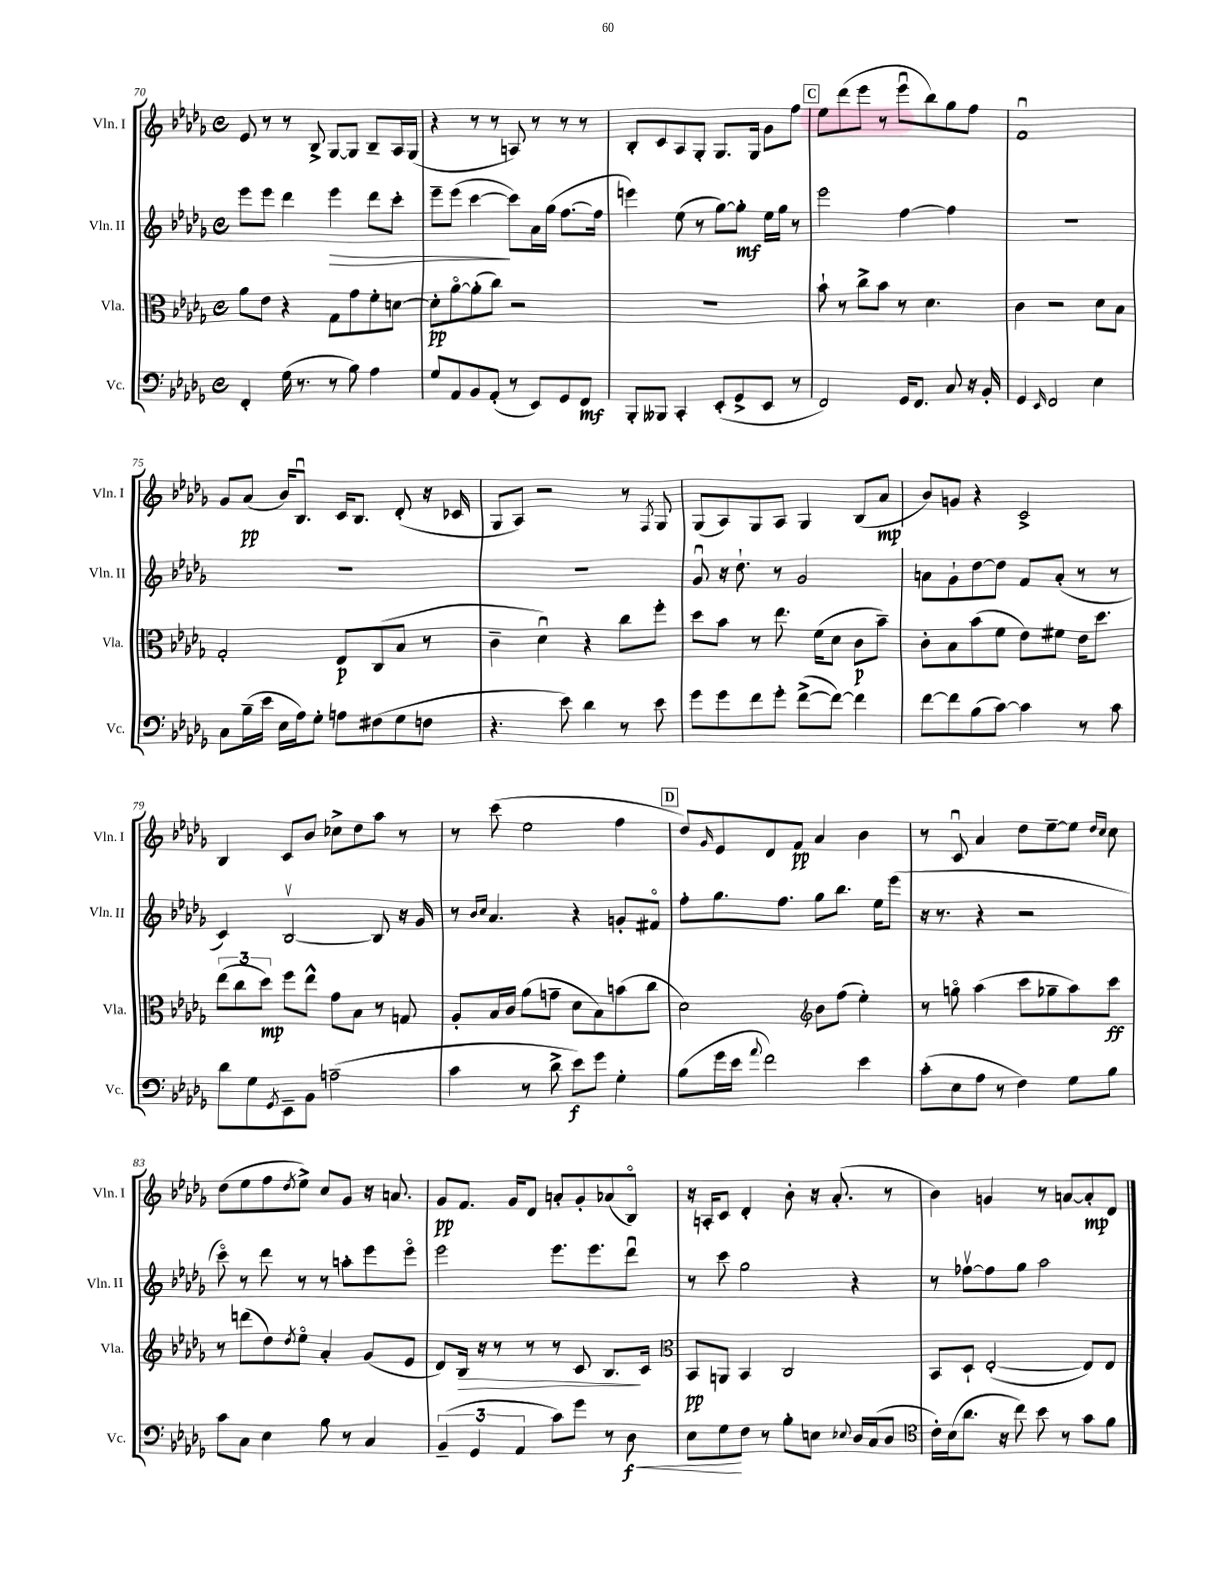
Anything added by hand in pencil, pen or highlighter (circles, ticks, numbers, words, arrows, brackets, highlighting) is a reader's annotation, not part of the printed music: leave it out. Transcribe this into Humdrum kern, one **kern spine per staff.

**kern	**kern	**kern	**kern
*staff4	*staff3	*staff2	*staff1
*clefF4	*clefC3	*clefG2	*clefG2
*k[b-e-a-d-g-]	*k[b-e-a-d-g-]	*k[b-e-a-d-g-]	*k[b-e-a-d-g-]
*M4/4	*M4/4	*M4/4	*M4/4
*met(c)	*met(c)	*met(c)	*met(c)
4FF'	8a-	8eee-	8e-
.	8e-	8eee-	8r
(16G-	4r	4ddd-	8r
8.r	.	.	.
.	.	.	8B-^
8r	8G-	4eee-	[8G-
8B-)	8g-	.	8G-]
4A-	8f'	8ddd-	8B-~
.	[8d	8ccc'	16A-
.	.	.	(16G-
=	=	=	=
8G-	8d']	8eee-~	4r
8AA-	[8a-o	(8eee-	.
8BB-	(8a-']	[4ccc	8r
(8AA-'	8cc)	.	8r
8r	2r	8ccc])	8A)
8EE-)	.	16a-	8r
.	.	(16gg-	.
8GG-	.	[8.ff	8r
8FF	.	.	8r
.	.	16ff]	.
=	=	=	=
8BBB-'	1r	4eee)	8B-'
8BBB--	.	.	8c
4CC'	.	(8ee-	8A-
.	.	8r	8G-'
(8EE-'	.	[8gg-)	8.G-
8GG-^	.	8gg-']	.
.	.	.	16G-
8EE-	.	16ee-	8g-
.	.	16gg-	.
8r	.	8r	8ff
=	=	=	=
2FF)	8b-`	2eee-	8ee-
.	8r	.	(8ddd-
.	8cc^	.	8eee-
.	8b-	.	8r
16GG-	8r	[4ff	8eee-u
8.FF	.	.	.
.	4.d-	.	8bb-)
8C	.	4ff]	8gg-
16r	.	.	8ff
16BB-'	.	.	.
=	=	=	=
4GG-	4c	1r	1fu
16qqEE-	.	.	.
2FF	2r	.	.
4E-	8d-	.	.
.	8B-	.	.
=	=	=	=
8C	2G-'	1r	8g-
(16B-~	.	.	(8a-
16e-	.	.	.
16E-	.	.	16b-)
16A-)	.	.	8.B-u
8G-'	.	.	.
8A	8E-	.	16c
.	.	.	8.B-
(8F#	(8C	.	.
8G-	8B-	.	(8d-'
8F	8r	.	16r
.	.	.	16c-
=	=	=	=
4.r	4c~	1r	8G-
.	.	.	8A-)
.	4d-u)	.	2r
8e-)	.	.	.
4d-	4r	.	.
8r	8cc	.	8r
.	.	.	8qF
8e-	8ff'	.	8G-
=	=	=	=
8g-	8dd-	8g-u	(8G-
8g-	8b-	16r	8A-)
.	.	8.dd-`	.
8f	8r	.	8G-
8g-'	8.ee-	8r	8A-
([8f^	.	2g-	4G-
.	(16f	.	.
8f_)	8d-	.	.
4f]	8c	.	(8B-
.	8b-~)	.	8a-
=	=	=	=
[8f	8c'	8a	8b-)
8f]	8B-	8g-`	8g
(8B-	(8b-	[8dd-	4r
[8c)	8f	8dd-]	.
4c]	8e-)	8f	2c^
.	8f#	(8a'	.
8r	16e-	8r	.
.	8.dd-	.	.
8c	.	8r	.
=	=	=	=
8d-	(12ee-	4c)	4B-
.	12cc	.	.
8G-	.	.	.
.	12dd-)	.	.
8qGG-	.	.	.
8EE-~	8ff	[2B-v	8c
8BB-	8ee-^^	.	8b-
(2A~	8g-	.	8cc-^
.	8B-	.	8dd-
.	8r	8B-]	8aa-
.	8G	16r	8r
.	.	16g-	.
=	=	=	=
4c	8A-'	8r	8r
.	.	16qqb-	.
.	.	16qqcc	.
.	16B-	4.a-	(8ccc
.	16c	.	.
8r	(8a-	.	2ee-
8d-^	8g~	.	.
8e-)	8d-	4r	.
8g-	8B-)	.	.
4G-'	(8b	8g'	4ff
.	8cc	8f#o	.
=	=	=	=
(8B-	2d-)	8ff'	8dd-)
.	.	.	16qqg-
16g-	.	8.gg-	8e-
16e-	.	.	.
8qqa-	.	.	.
2f)	.	.	8d-
.	.	8.ff	.
.	.	.	8f
*	*clefG2	*	*
.	8b-	8gg-	4a-
.	(8ff	8.bb-	.
4e-	4ee-')	.	4b-
.	.	16ee-	.
.	.	(8eee-	.
=	=	=	=
(8c'	8r	16r	8r
.	.	8.r	.
8E-	8ggo	.	8cu
8A-	(4aa-	4r	4a-
8r	.	.	.
4F)	8ccc	2r	8dd-
.	8gg-~	.	[8ee-~
8G-	8aa-)	.	8ee-]
.	.	.	16qqdd-
.	.	.	16qqcc
8B-	8ccc	.	8cc
=	=	=	=
8c	8r	8ccco)	(8dd-
8C	(8ddd	8r	8ee-
4E-	8dd-)	8ddd-	8ff
.	8qdd-	.	8qdd-
.	8ee-o	8r	8ee-^)
8B-	4a-'	8r	8cc
8r	.	8aa'	8g-
4C	(8g-	8eee-	16r
.	.	.	8.a
.	8e-	8eee-o	.
=	=	=	=
(6BB-~	8d-)	2eee-	8g-
.	16B-	.	8.f
6GG-	.	.	.
.	16r	.	.
.	8r	.	.
.	.	.	16g-
6AA-	.	.	.
.	8r	.	8d-
8c)	8r	8.eee-	8a'
8g-	8c	.	8g-'
.	.	8.eee-	.
8r	8.B-	.	(8a-
8D-	.	8ddd-u	8B-o)
.	16c	.	.
=	=	=	=
*	*clefC3	*	*
8E-	8BB-	8r	16r
.	.	.	16A'
8G-	8AA	8ccc	8c
8F	4BB-	2gg-	4d-'
8r	.	.	.
8B-'	2C	.	8b-'
8E	.	.	16r
.	.	.	(8.a-'
8qqE-	.	.	.
16D-	.	4r	.
(16C	.	.	.
8D-	.	.	8r
=	=	=	=
*clefC4	*	*	*
16c')	8BB-	8r	4b-)
(16B-	.	.	.
8.a-	8D-`	[8ff-v	.
.	([2E-'	8ff-]	4g
16r	.	.	.
8cc)	.	8gg-	.
8b-	.	2aa-	8r
8r	.	.	[8a
8g-	8E-])	.	8a']
8f	8E-	.	8d-
==	==	==	==
*-	*-	*-	*-
